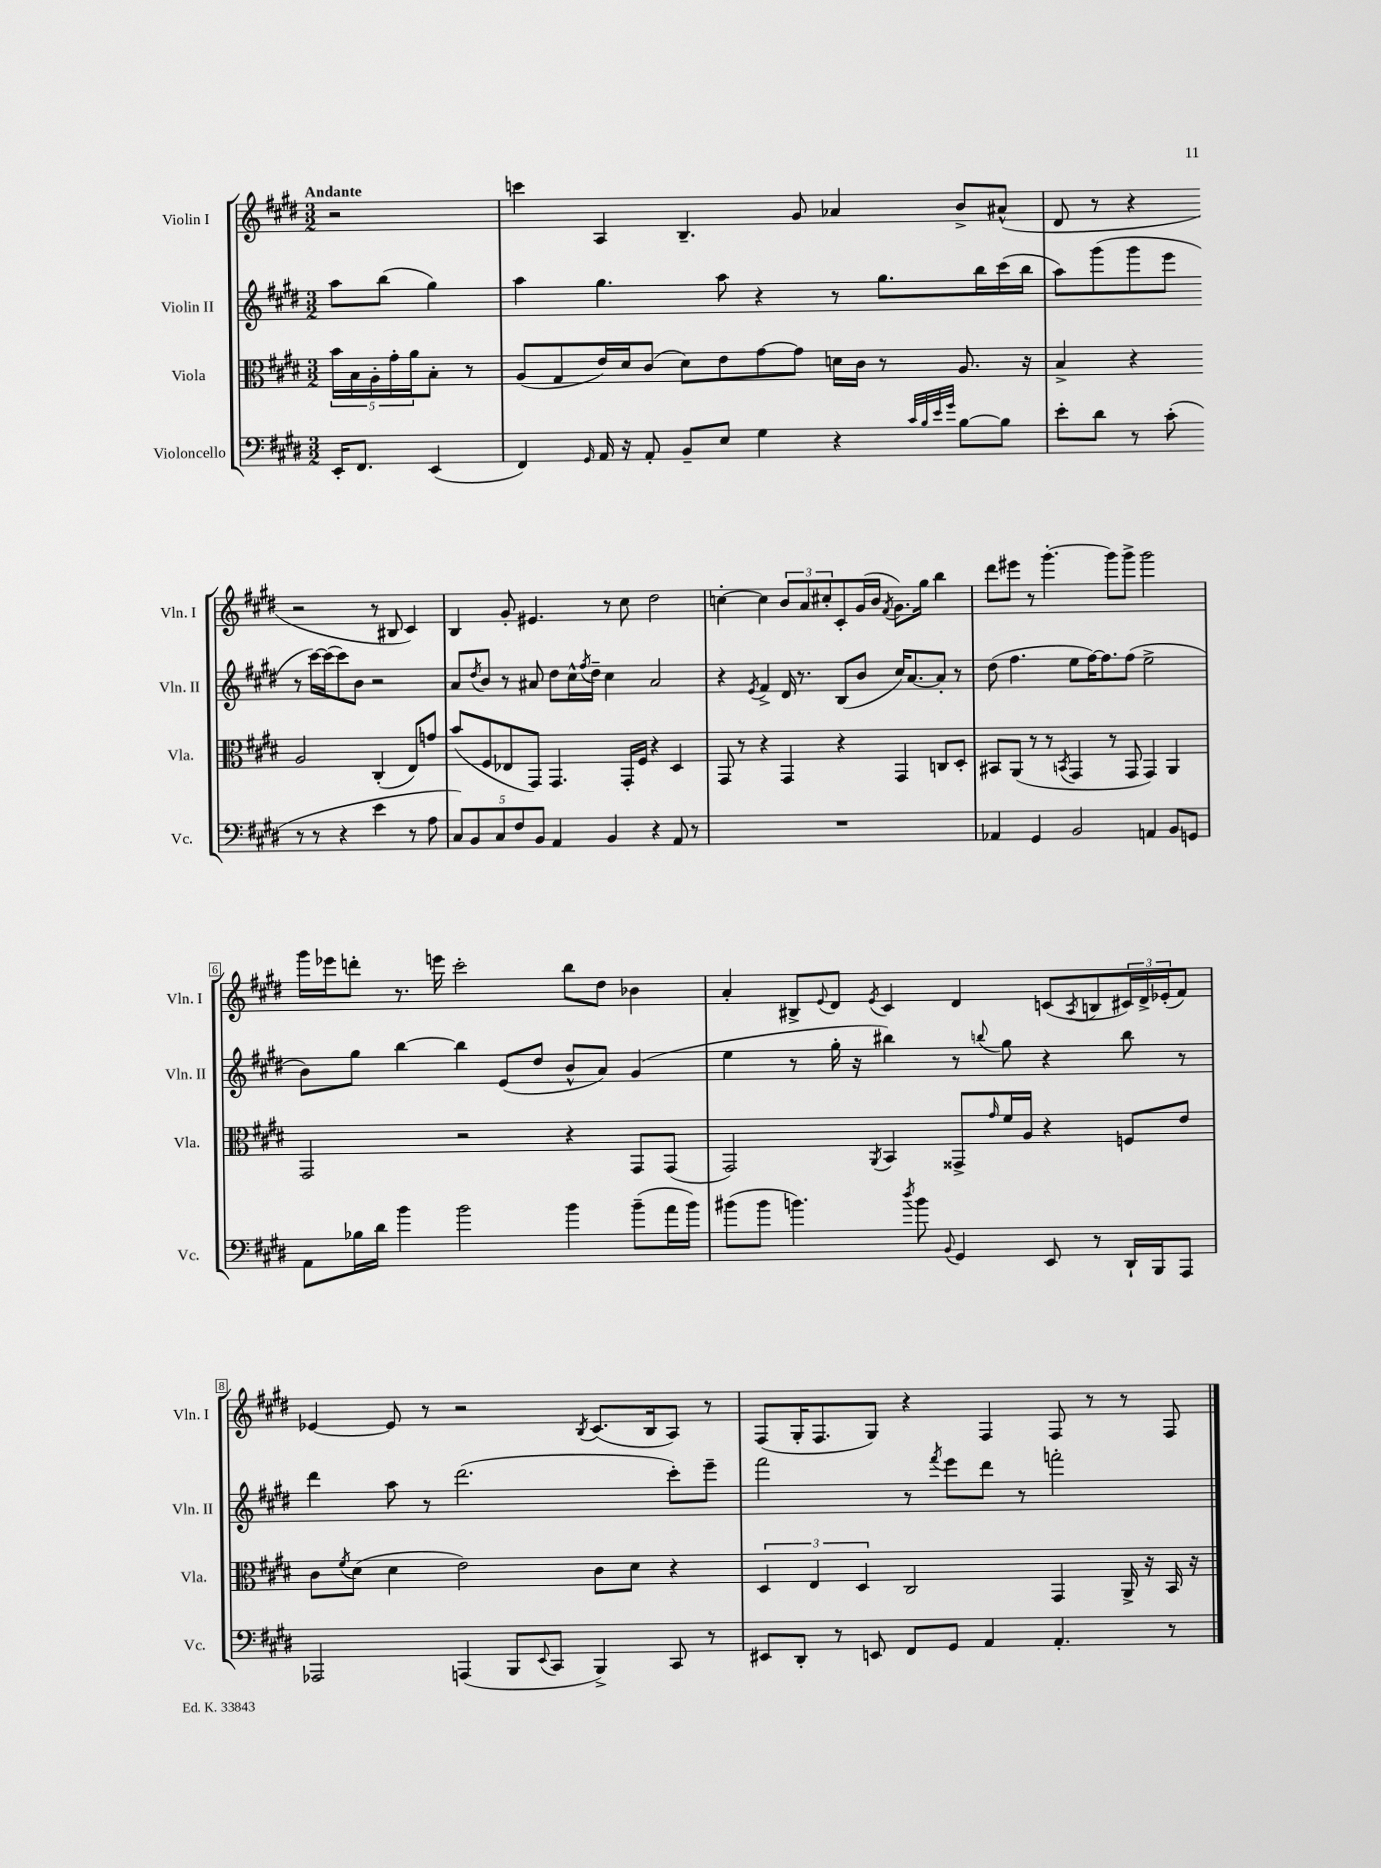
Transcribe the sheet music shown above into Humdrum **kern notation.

**kern	**kern	**kern	**kern
*staff4	*staff3	*staff2	*staff1
*clefF4	*clefC3	*clefG2	*clefG2
*k[f#c#g#d#]	*k[f#c#g#d#]	*k[f#c#g#d#]	*k[f#c#g#d#]
*M3/2	*M3/2	*M3/2	*M3/2
16EE'	20b	8aa	2r
.	20B	.	.
8.FF#	.	.	.
.	20A'	.	.
.	.	(8bb	.
.	20g#'	.	.
.	20a	.	.
(4EE	8B'	4gg#)	.
.	8r	.	.
=	=	=	=
4FF#)	(8A	4aa	4ccc
.	8G#	.	.
16qqGG#	.	.	.
16AA	16e)	4.gg#	4A
16r	16d#	.	.
8AA'	(8c#	.	.
8BB~	8d#)	.	4.B~
8E	8e	8aa	.
4G#	[8g#	4r	.
.	8g#]	.	8g#
4r	16d	8r	4a-
.	16c#	.	.
.	8r	8.gg#	.
32qqc#	.	.	.
32qqB	.	.	.
32qqe	.	.	.
32qqg#	.	.	.
[8B	8.A	.	8b^
.	.	16bb	.
8B]	.	(16ccc#	(8a#^^
.	16r	16bb	.
=	=	=	=
8e'	4B^	8aa)	8d#
8d#	.	(8ggg#	8r
8r	4r	8ggg#	4r
(8c#'	.	8eee	.
8r	2A	8r	2r
8r	.	[16ccc#)	.
.	.	(16ccc#]	.
4r	.	8ccc#)	.
.	.	8b	.
4e	(4C#'	2r	8r
.	.	.	8B#
8r	8E)	.	4c#)
8A	8g	.	.
=	=	=	=
10C#)	(8b	8a	4B
10BB	.	.	.
.	.	8qdd#	.
.	8F#	8b	.
10C#	.	.	.
.	8E-	8r	8g#'
10F#	.	.	.
.	8GG#)	8a#	4.e#
10BB	.	.	.
4AA	4.GG#	8dd#	.
.	.	16cc#^^	.
.	.	8qff#	.
.	.	16dd#~	.
4BB	.	4cc#	8r
.	16GG#'	.	8cc#
.	16F#	.	.
4r	4r	2a#	2dd#
8AA	4D#	.	.
8r	.	.	.
=	=	=	=
1.r	8GG#	4r	[4cc'
.	8r	.	.
.	.	8qe	.
.	4r	4f#^	4cc]
.	4GG#	16d#	12b
.	.	8.r	.
.	.	.	12a
.	.	.	12cc#'
.	4r	(8B	8c#'
.	.	8b	(16g#
.	.	.	16b
.	.	.	8qf#
.	4GG#	16cc#)	8.g#)
.	.	[8.a	.
.	.	.	16gg#
.	8C	8a']	4bb
.	8D#'	8r	.
=	=	=	=
4AA-	8BB#	(8dd#	8ddd#
.	(8AA	4.ff#	8eee#
4GG#	8r	.	8r
.	8r	.	[4.ggg#'
.	8qBB	.	.
2BB	4GG#	8ee	.
.	.	[16ff#)	.
.	.	8.ff#]	.
.	8r	.	8ggg#]
.	8GG#	(8ff#	8ggg#^
4AA	4GG#)	2ee^	2ggg#
8BB	4AA	.	.
8GG	.	.	.
=	=	=	=
8AA	2GG#	8b)	16ggg#
.	.	.	16eee-
16B-	.	8gg#	8ddd'
16d#	.	.	.
4b	.	[4bb	8.r
.	.	.	16eee
2b	2r	4bb]	2ccc#'
.	.	(8e	.
.	.	8dd#	.
4b	4r	8b^^	8bb
.	.	8a)	8dd#
(8b~	8GG#	(4g#	4b-
16a	(8GG#	.	.
16b)	.	.	.
=	=	=	=
(8b#	2GG#)	4ee	4a'
8b#	.	.	.
4.b)	.	8r	8B#^
.	.	.	8qqe
.	.	16gg#'	8d#
.	.	16r	.
.	8qAA	.	8qe
.	4BB	4bb#)	4c#
8qdd#	.	.	.
8b	.	.	.
8qqBB	.	.	.
4GG#	8GG##^	8r	4d#
.	16qqg#	8qqbb	.
.	16f#	8gg#	.
.	16A	.	.
8EE	4r	4r	(8c
.	.	.	8qA
8r	.	.	8B
16DD#`	8F	8bb	24c#)
.	.	.	24d#^
16BBB	.	.	.
.	.	.	(24e-'
8AAA	8e	8r	8f#)
=	=	=	=
2AAA-	8c#	4ddd#	[4e-
.	8qf#	.	.
.	(8d#	.	.
.	4d#	8aa	8e-]
.	.	8r	8r
(4AAA	2e)	(2.ddd#	2r
8BBB	.	.	.
8qqEE	.	.	.
8CC#	.	.	.
.	.	.	8qB
4BBB^)	8c#	.	(8.c#
.	8d#	.	.
.	.	.	16B
8CC#	4r	8ccc#')	8A)
8r	.	8eee~	8r
=	=	=	=
8EE#	6D#	2fff#	(8F#
8DD#'	.	.	16G#'
.	6E	.	.
.	.	.	8.F#
8r	.	.	.
.	6D#	.	.
8EE	.	.	8G#)
8FF#	2C#	8r	4r
.	.	8qfff#	.
8GG#	.	8eee	.
4AA	.	8ddd#	4F#
.	.	8r	.
4.AA'	4GG#	2fff'	8F#
.	.	.	8r
.	16AA^	.	8r
.	16r	.	.
8r	16BB	.	8F#
.	16r	.	.
==	==	==	==
*-	*-	*-	*-
